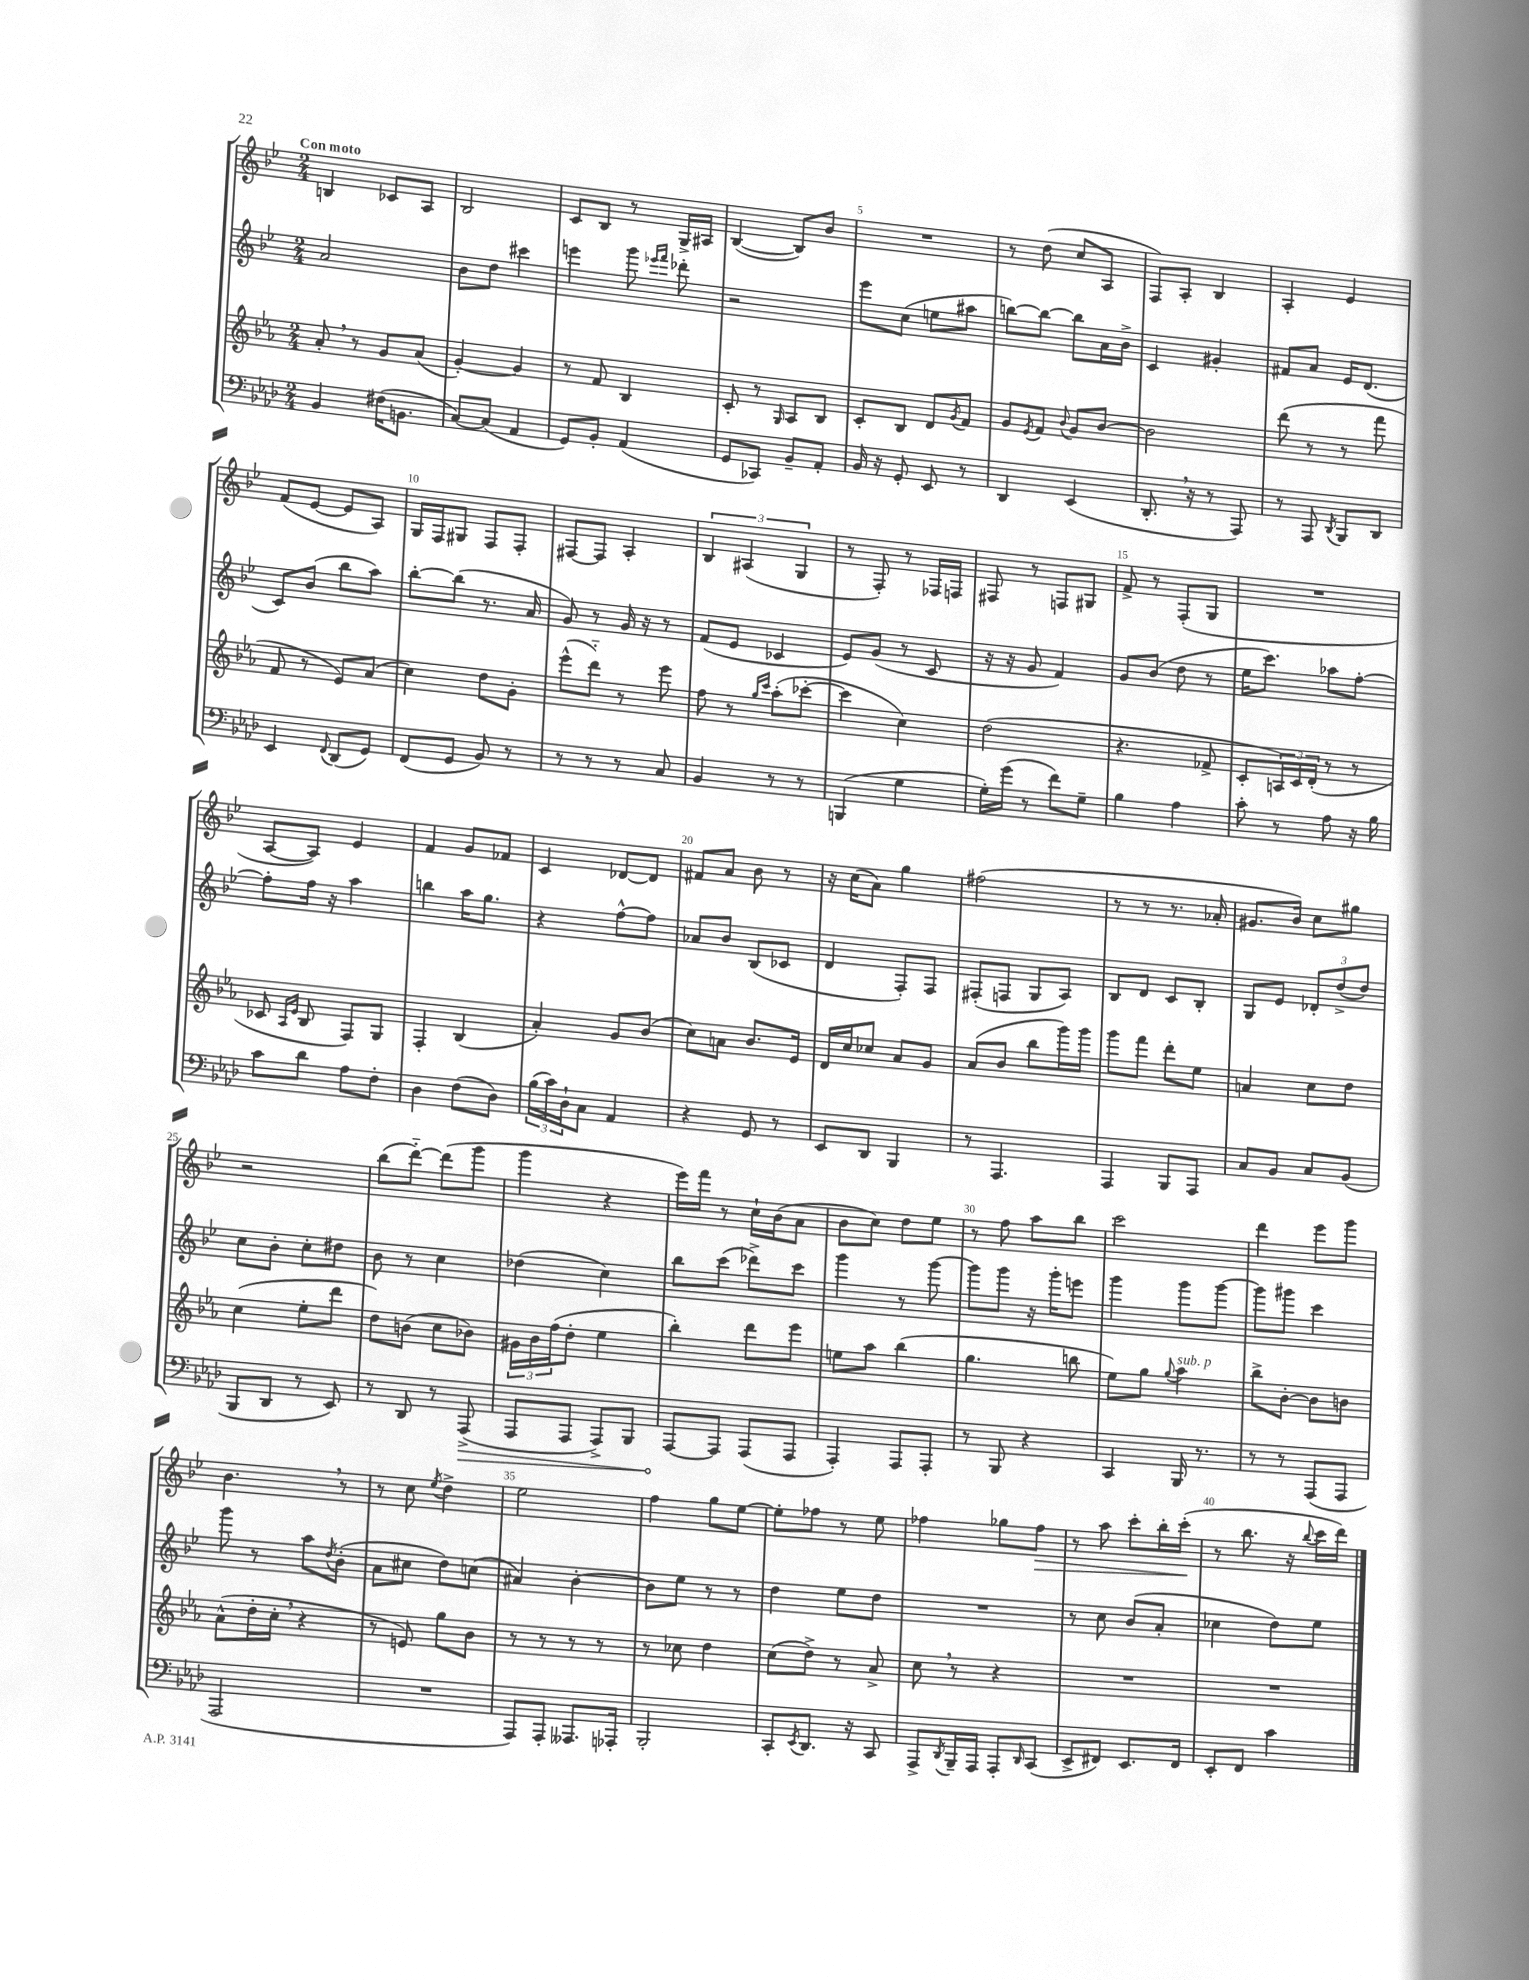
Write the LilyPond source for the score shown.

<<
\new StaffGroup <<
\new Staff = "s0" {
    \clef treble \key bes \major \numericTimeSignature \time 2/4 \tempo "Con moto"
    b4 ces'8 a8 |
    bes2 |
    c'8 bes8 r8 g16-> ais16 |
    bes4~( bes8) bes'8 |
    R2 |
    r8 d''8( c''8 a8 |
    f8) a8-. bes4 |
    a4-. ees'4 |
    f'8( ees'8~ ees'8 a8) |
    g16 f16 gis8 f8 f8-. |
    fis8~ fis8 a4-. |
    \tuplet 3/2 { bes4 ais4( g4 } |
    r8 f8-.) r8 fes16 f16 |
    fis8 r8 f8 gis8 |
    f'8-> r8 f8-.( g8 |
    R2 |
    a8~ a8) ees'4 |
    f'4 g'8 fes'8 |
    c'4 des'8~ des'8 |
    fis'8 a'8 bes'8 r8 |
    r16 c''16( a'8) g''4 |
    fis''2( |
    r8 r8 r8. aes'16-. |
    gis'8. bes'16) c''8 gis''8 |
    r2 |
    bes''8( d'''8~-_) d'''8( g'''8 |
    g'''4 r4 |
    ees'''16) f'''16 r8 c''16-! bes'16( a'8 |
    bes'8 c''8) d''8 ees''8 |
    r8 f''8 a''8 bes''8 |
    c'''2 |
    d'''4 ees'''8 g'''8 |
    bes'4. \breathe r8 |
    r8 c''8 \acciaccatura { ees''8 } d''4-> |
    ees''2 |
    f''4 g''8 ees''8~ |
    ees''8-. fes''8 r8 ees''8 |
    fes''4 ges''8 fes''8\> |
    r8 a''8 c'''8-. bes''16-. c'''16-.\!( |
    r8 bes''8. r16 \appoggiatura { bes''8 } c'''16 d'''16) \bar "|." |
}
\new Staff = "s1" {
    \clef treble \key bes \major \numericTimeSignature \time 2/4
    a'2 |
    bes'8 d''8 cis'''4 |
    e'''4 g'''8 \grace { ees'''16 f'''16 } des'''8-. |
    r2 |
    ees'''8 c''8( e''8 ais''8 |
    b''8~) b''8~ b''8 a'16 bes'16-> |
    c'4 gis'4-. |
    fis'8 a'8 ees'16 d'8.( |
    c'8) bes'8( bes''8 a''8) |
    bes''8~-. bes''8( r8. a'16 |
    g'8) r8 g'16 r16 r8 |
    f'8( ees'8 ces'4 |
    ees'8) g'8( r8 c'8 |
    r16 r16 g'8 f'4) |
    g'8 bes'8( d''8 r8 |
    ees''16 c'''8.) aes''8 f''8~-. |
    f''8-. f''16 r16 a''4 |
    b''4 a''16 g''8. |
    r4 f''8~-^ f''8 |
    aes'8 bes'8 bes8( ces'8 |
    d'4 f8-.) f8 |
    fis8-.( f8 g8 a8) |
    bes8 d'8 c'8 bes8-. |
    g8 ees'8 \tuplet 3/2 { des'8-. d''8->( d''8) } |
    c''8 bes'8-. c''8-. dis''8 |
    bes'8 r8 c''4 |
    des''4( c''4) |
    bes''8 c'''8( des'''8->) c'''8 |
    g'''4 r8 g'''8~ |
    g'''8 g'''8 r16 g'''16-. e'''8 |
    g'''4 g'''8 g'''8~ |
    g'''8 gis'''8 c'''4 |
    g'''8 r8 a''8 \acciaccatura { d''8 } bes'8-.( |
    a'8 cis''8 d''8) c''8( |
    ais'4) bes'4~-. |
    bes'8 ees''8 r8 r8 |
    d''4 ees''8 d''8 |
    R2 |
    r8 c''8 bes'8( a'8-. |
    ces''4 d''8) ees''8 \bar "|." |
}
\new Staff = "s2" {
    \clef treble \key ees \major \numericTimeSignature \time 2/4
    aes'8-. \breathe r8 g'8 aes'8( |
    g'4~-.) g'4 |
    r8 f'8 bes4 |
    c'8-. r8 \grace { g16 } aes8 bes8 |
    c'8-. bes8 d'8 \acciaccatura { g'8 } f'8 |
    g'8 \acciaccatura { ees'8 } f'8 \appoggiatura { bes'8 } g'8 bes'8~ |
    bes'2 |
    d'''8( r8 r8 f'''8 |
    f'8 r8 ees'8) aes'8( |
    c''4) d''8 g'8-. |
    ees'''8-^( d'''8-_) r8 ees'''8 |
    f''8 r8 \grace { g''16 c'''16 } aes''8-.( ces'''8~-. |
    ces'''4 c''4) |
    d''2( |
    r4. fes'8-> |
    c'8-. \tuplet 3/2 { a16) c'16 d'16-.( } r8 r8 |
    ces'8 \grace { aes16 ees'16 } bes8 f8) g8 |
    f4-. bes4( |
    aes'4-.) g'8 bes'8( |
    c''8) a'8 bes'8. ees'16 |
    d'16 c''16 ces''8 aes'8 g'8 |
    aes'8( bes'8 bes''8 g'''16) g'''16 |
    g'''8 f'''8 d'''8-. ees''8 |
    a'4 c''8 d''8 |
    c''4( ees''8-. d'''8 |
    d''8) b'8( c''8 bes'8) |
    \tuplet 3/2 { gis'16 bes'16 f''16( } d''8-. ees''4 |
    bes''4-.) d'''8 ees'''8 |
    e''8 aes''8 bes''4( |
    g''4. b''8 |
    ees''8) g''8 \appoggiatura { g''8 } aes''4^\markup { \italic "sub. p" } |
    bes''8-> bes'8~-. bes'8 b'8 |
    aes'8-^( d''16-. c''16-. \breathe r4 |
    r8 e'8) g''8 bes'8 |
    r8 r8 r8 r8 |
    r8 ces''8 d''4 |
    c''8( d''8->) r8 aes'8-> |
    c''8 \breathe r8 r4 |
    R2 |
    R2 \bar "|." |
}
\new Staff = "s3" {
    \clef bass \key aes \major \numericTimeSignature \time 2/4
    bes,4 fis16( b,8. |
    c8~) c8( aes,4 |
    g,8) bes,8-. aes,4( |
    g,8 ces,8) bes,8-- aes,8-. |
    bes,16 r16 g,8-. ees,8 r8 |
    des,4 ees,4( |
    des,8.-. \breathe r16 r8 aes,,8) |
    r8 aes,,8 \acciaccatura { des,8 } bes,,8 des,8 |
    ees,4 \appoggiatura { f,8 } des,8( g,8) |
    f,8( g,8 bes,8) r8 |
    r8 r8 r8 c8 |
    bes,4 r8 r8 |
    b,,4( g4 |
    g16-.) g'16( r8 f'8) g8-- |
    bes4 aes4 |
    c'8-. r8 aes8 r16 bes16 |
    c'8 des'8 aes8 f8-. |
    des4 f8( des8) |
    \tuplet 3/2 { bes16( c'16) des16-! } c8 aes,4 |
    r4 g,8 r8 |
    ees,8 des,8 bes,,4 |
    r8 aes,,4. |
    aes,,4 bes,,8 aes,,8 |
    c8 bes,8 c8 bes,8( |
    bes,,8 des,8 r8 ees,8) |
    r8 des,8 r8 \once \override Hairpin.circled-tip = ##t aes,,8->\>( |
    aes,,8 aes,,8 aes,,8->) bes,,8 |
    aes,,8~\! aes,,8 aes,,8( aes,,8 |
    aes,,4-.) aes,,8 aes,,8-. |
    r8 bes,,8 r4 |
    c,4 bes,,16 r8. |
    r8 r8 aes,,8( aes,,8 |
    aes,,2 |
    R2 |
    aes,,8) aes,,8-. aeses,,8. aes,,16-. |
    bes,,2-. |
    c,8-. \acciaccatura { ees,8 } des,8. r16 c,8 |
    aes,,8-> \acciaccatura { des,8 } bes,,16-- aes,,16 aes,,8-. \grace { des,16 } c,8( |
    ees,8-> fis,8) ees,8. fis,16 |
    ees,8-. f,8 c'4 \bar "|." |
}
>>
>>
\layout { \context { \Score \override BarNumber.break-visibility = ##(#f #t #t) barNumberVisibility = #(every-nth-bar-number-visible 5) } }
